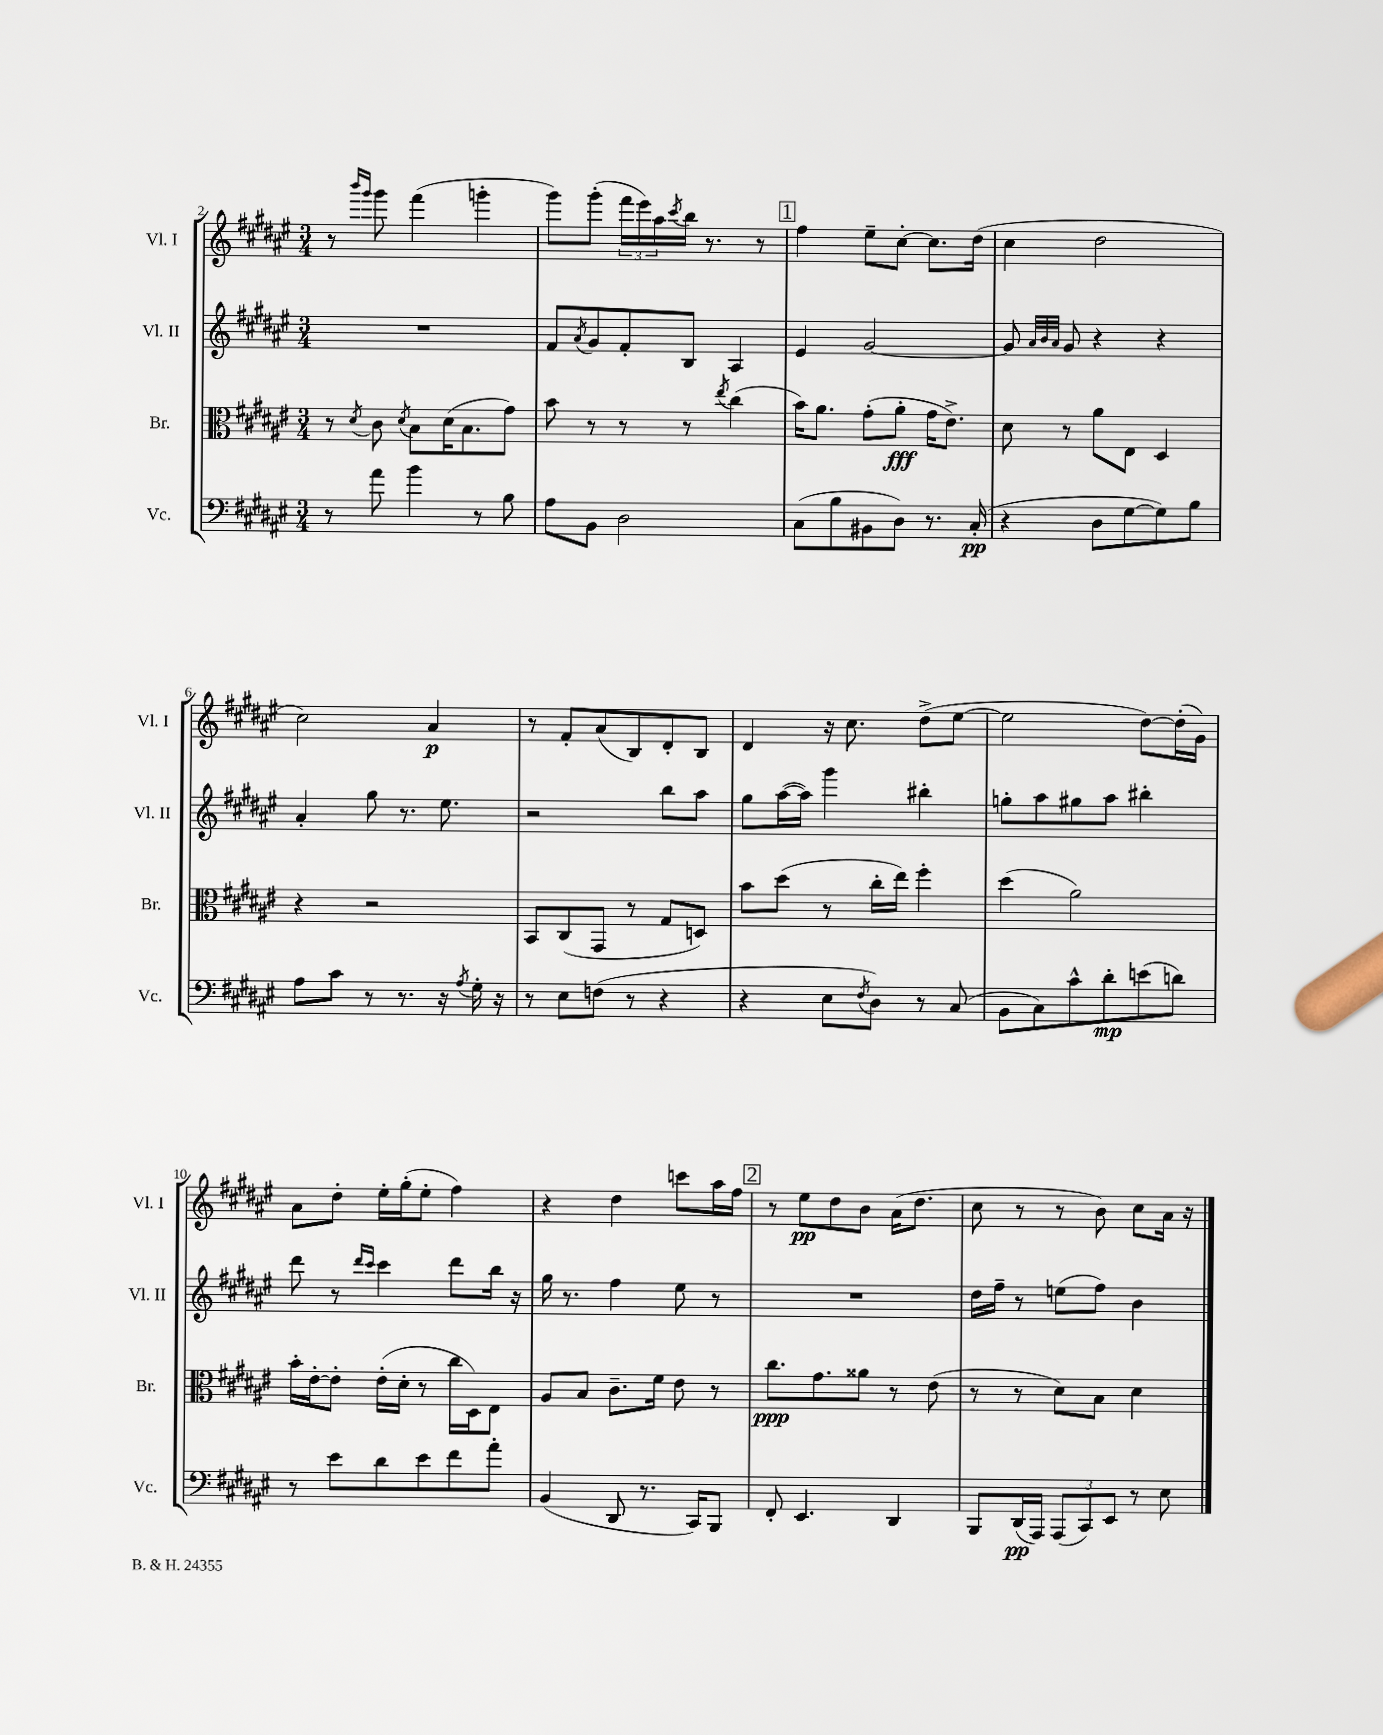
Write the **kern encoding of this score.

**kern	**dynam	**kern	**dynam	**kern	**kern	**dynam
*part4	*part4	*part3	*part3	*part2	*part1	*part1
*staff4	*staff4	*staff3	*staff3	*staff2	*staff1	*staff1
*I"Vc.	*	*I"Br.	*	*I"Vl. II	*I"Vl. I	*
*I'Vc.	*	*I'Br.	*	*I'Vl. II	*I'Vl. I	*
*clefF4	*	*clefC3	*	*clefG2	*clefG2	*
*k[f#c#g#d#a#e#]	*	*k[f#c#g#d#a#e#]	*	*k[f#c#g#d#a#e#]	*k[f#c#g#d#a#e#]	*
*M3/4	*	*M3/4	*	*M3/4	*M3/4	*
=2	=2	=2	=2	=2	=2	=2
8r	.	8r	.	2.r	8r	.
.	.	.	.	.	16qqbbb/LL	.
.	.	8qd#/	.	.	16qqggg#/JJ	.
8a#\	.	8c#\	.	.	8ggg#\	.
.	.	8qd#/	.	.	.	.
4b\	.	8B\L	.	.	(4fff#\	.
.	.	(16d#\K	.	.	.	.
.	.	8.B\	.	.	.	.
8r	.	.	.	.	4gggn'\	.
8B\	.	8g#\J)	.	.	.	.
=3	=3	=3	=3	=3	=3	=3
8A#\L	.	8b\	.	8f#/L	8ggg#\L)	.
.	.	.	.	8qa#/	.	.
8BB\J	.	8r	.	8g#/	(8ggg#'\J	.
2D#\	.	8r	.	8f#'/	24fff#\LL	.
.	.	.	.	.	24eee#\)	.
.	.	.	.	.	24aa#\	.
.	.	.	.	.	8qccc#/	.
.	.	8r	.	8B/J	16bb\JJ	.
.	.	.	.	.	8.r	.
.	.	8qee#/	.	.	.	.
.	.	(4cc#\	.	4A#/	.	.
.	.	.	.	.	8r	.
!!LO:REH:place=s1:t=1
=4	=4	=4	=4	=4	=4	=4
(8C#\L	.	16b\KL)	.	4e#/	4ff#\	.
.	.	8.a#\J	.	.	.	.
8B\	.	.	.	.	.	.
8BB#X\	.	(8g#'\L	.	[2g#/	8ee#~\L	.
8D#\J)	.	8a#'\J	fff	.	[8cc#'\J	.
8.r	.	16g#\KL	.	.	8.cc#\L]	.
.	.	8.e#^\J)	.	.	.	.
(16C#'/	pp	.	.	.	(16dd#\Jk	.
=5	=5	=5	=5	=5	=5	=5
4r	.	8d#\	.	8g#/]	4cc#\	.
.	.	.	.	32qqa#/LLL	.	.
.	.	.	.	32qqb/	.	.
.	.	.	.	32qqa#/JJJ	.	.
.	.	8r	.	8g#/	.	.
8D#\L	.	8a#\L	.	4r	2dd#\	.
[8G#\	.	8E#\J	.	.	.	.
8G#\])	.	4D#/	.	4r	.	.
8B\J	.	.	.	.	.	.
!!LO:LB:g=z
=6	=6	=6	=6	=6	=6	=6
8A#\L	.	4r	.	4a#'/	2cc#\)	.
8c#\J	.	.	.	.	.	.
8r	.	2r	.	8gg#\	.	.
8.r	.	.	.	8.r	.	.
.	.	.	.	.	4a#/	p
16r	.	.	.	8.ee#\	.	.
8qA#/	.	.	.	.	.	.
16G#'\	.	.	.	.	.	.
16r	.	.	.	.	.	.
=7	=7	=7	=7	=7	=7	=7
8r	.	8BB/L	.	2r	8r	.
8E#\L	.	(8C#/	.	.	8f#'/L	.
(8Fn\J	.	8GG#/J	.	.	(8a#/	.
8r	.	8r	.	.	8B/)	.
4r	.	8G#/L	.	8bb\L	8d#'/	.
.	.	8Dn/J)	.	8aa#\J	8B/J	.
=8	=8	=8	=8	=8	=8	=8
4r	.	8b\L	.	8gg#\L	4d#/	.
.	.	(8dd#\J	.	([16aa#\L	.	.
.	.	.	.	16aa#\JJ])	.	.
8E#\L	.	8r	.	4ggg#\	16r	.
.	.	.	.	.	8.cc#\	.
8qF#/	.	.	.	.	.	.
8D#\J)	.	16cc#'\LL	.	.	.	.
.	.	16ee#\JJ)	.	.	.	.
8r	.	4ff#'\	.	4bb#X'\	(8dd#^\L	.
(8C#/	.	.	.	.	[8ee#\J	.
=9	=9	=9	=9	=9	=9	=9
8BB\L	.	(4dd#\	.	8ggn'\L	2ee#\]	.
8C#\)	.	.	.	8aa#\	.	.
8c#^^\	.	2a#\)	.	8gg#X\	.	.
8d#'\	mp	.	.	8aa#\J	.	.
(8en\	.	.	.	4bb#X'\	[8dd#\L)	.
8dn\J)	.	.	.	.	(16dd#'\L]	.
.	.	.	.	.	16g#\JJ)	.
!!LO:LB:g=z
=10	=10	=10	=10	=10	=10	=10
8r	.	16b'\LL	.	8ddd#\	8a#\L	.
.	.	[16e#'\J	.	.	.	.
8e#\L	.	8e#'\J]	.	8r	8dd#'\J	.
.	.	.	.	16qqddd#/LL	.	.
.	.	.	.	16qqccc#/JJ	.	.
8d#\	.	(16e#'\LL	.	4ccc#\	16ee#'\LL	.
.	.	16d#'\JJ	.	.	(16gg#'\J	.
8e#\	.	8r	.	.	8ee#'\J	.
8f#\	.	16cc#\LL	.	8ddd#\L	4ff#\)	.
.	.	16D#\J)	.	.	.	.
8a#'\J	.	8E#\J	.	16bb\Jk	.	.
.	.	.	.	16r	.	.
=11	=11	=11	=11	=11	=11	=11
(4BB/	.	8A#/L	.	16gg#\	4r	.
.	.	.	.	8.r	.	.
.	.	8B/J	.	.	.	.
8DD#/	.	8.c#~\L	.	4ff#\	4dd#\	.
8.r	.	.	.	.	.	.
.	.	16f#\Jk	.	.	.	.
.	.	8e#\	.	8ee#\	8cccn\L	.
16CC#/KL)	.	.	.	.	.	.
8BBB/J	.	8r	.	8r	16aa#\L	.
.	.	.	.	.	16ff#\JJ	.
!!LO:REH:place=s1:t=2
=12	=12	=12	=12	=12	=12	=12
8FF#'/	.	8.cc#\L	ppp	2.r	8r	.
4.EE#/	.	.	.	.	8ee#\L	pp
.	.	8.g#\	.	.	.	.
.	.	.	.	.	8dd#\	.
.	.	8a##X\J	.	.	8b\J	.
4DD#/	.	8r	.	.	(16a#\KL	.
.	.	.	.	.	8.dd#\J	.
.	.	(8e#\	.	.	.	.
=13	=13	=13	=13	=13	=13	=13
8BBB/L	.	8r	.	16dd#\LL	8cc#\	.
.	.	.	.	16ff#~\JJ	.	.
(16DD#/L	pp	8r	.	8r	8r	.
16AAA#/JJ)	.	.	.	.	.	.
(12AAA#/L	.	8d#\L)	.	(8een\L	8r	.
12CC#/)	.	.	.	.	.	.
.	.	8B\J	.	8ff#\J)	8b\)	.
12EE#/J	.	.	.	.	.	.
8r	.	4d#\	.	4b\	8cc#\L	.
8E#\	.	.	.	.	16a#\Jk	.
.	.	.	.	.	16r	.
==	==	==	==	==	==	==
*-	*-	*-	*-	*-	*-	*-
